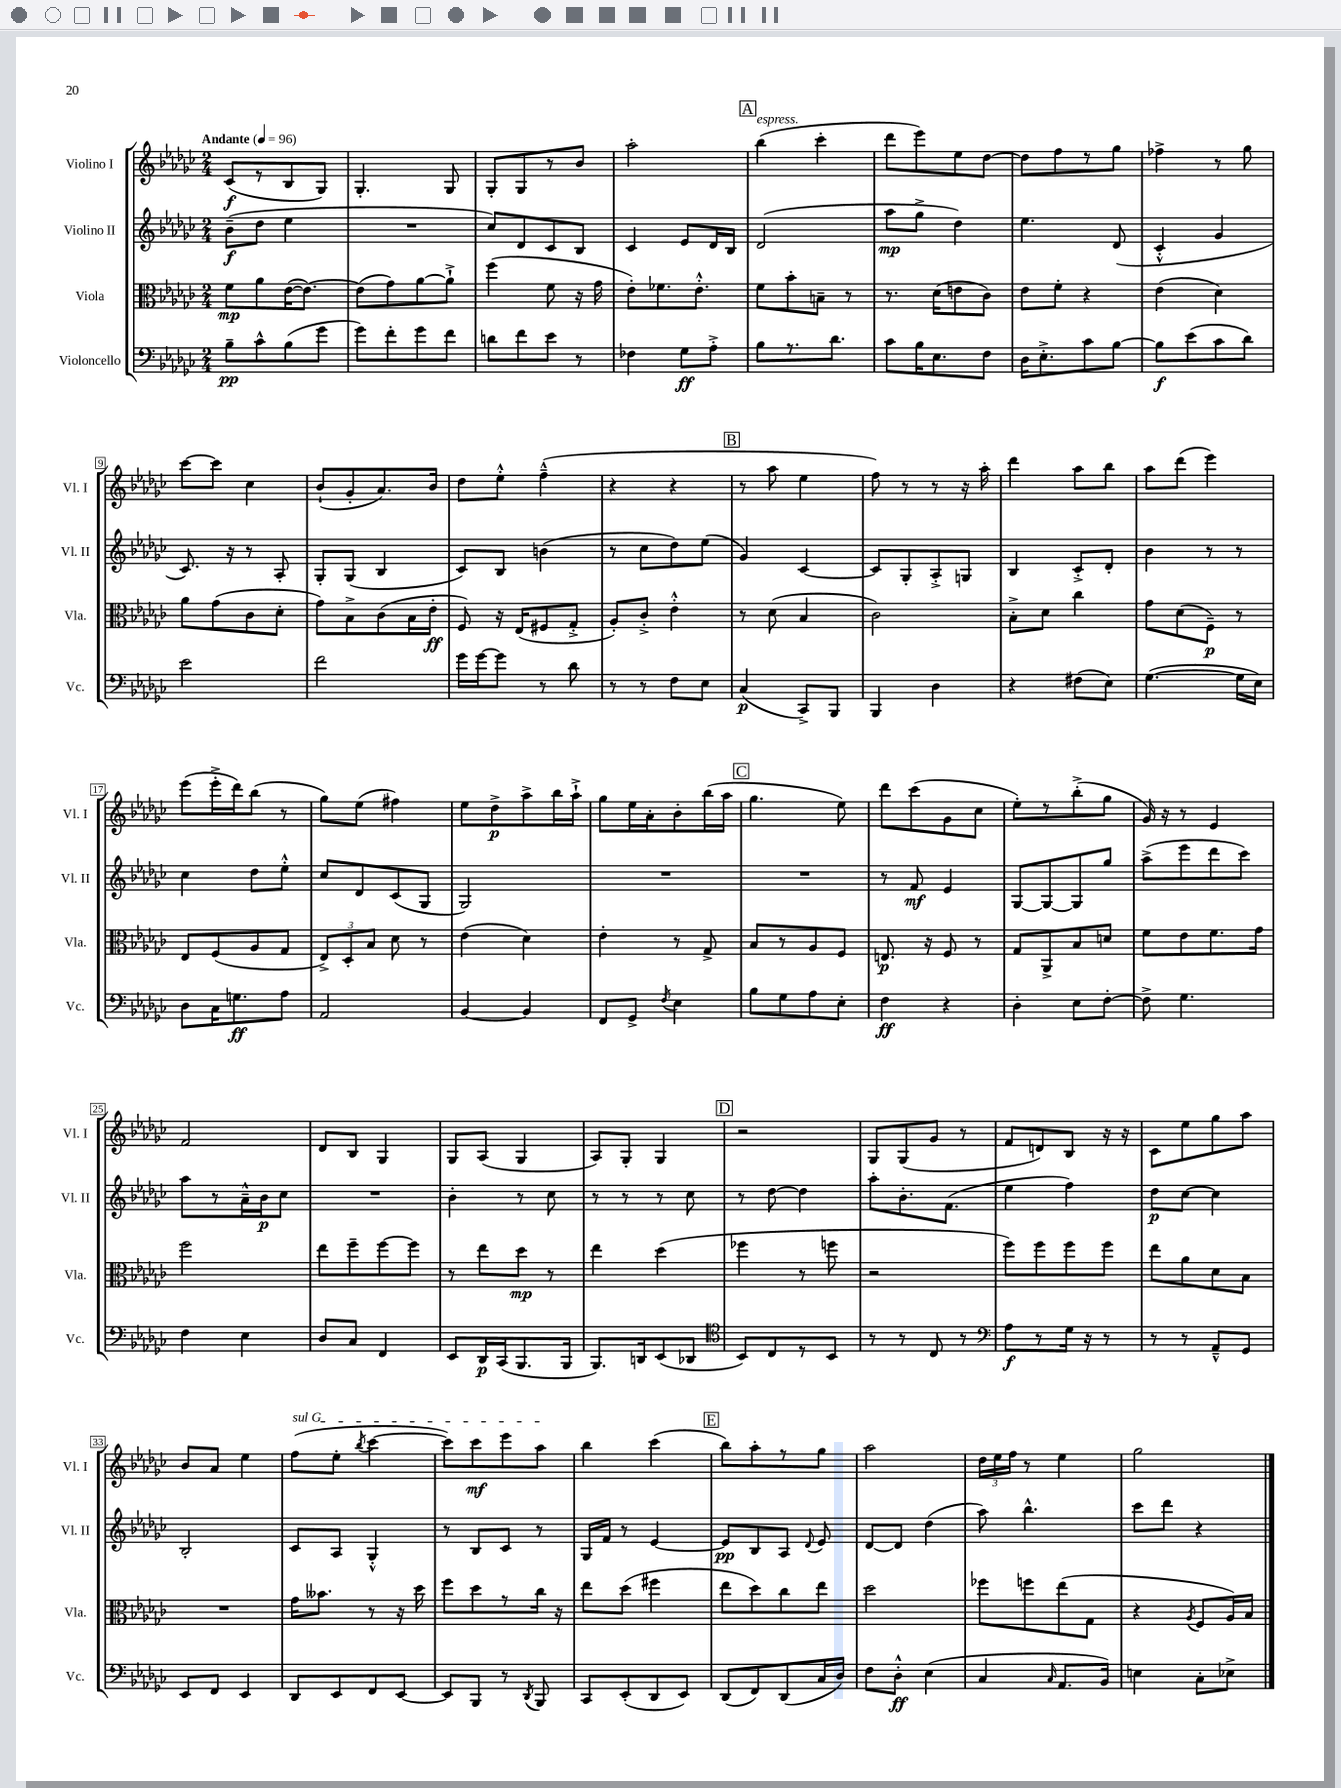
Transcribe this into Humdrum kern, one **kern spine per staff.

**kern	**kern	**kern	**kern
*staff4	*staff3	*staff2	*staff1
*clefF4	*clefC3	*clefG2	*clefG2
*k[b-e-a-d-g-c-]	*k[b-e-a-d-g-c-]	*k[b-e-a-d-g-c-]	*k[b-e-a-d-g-c-]
*M2/4	*M2/4	*M2/4	*M2/4
*MM96	*MM96	*MM96	*MM96
8B-~	8f	(8b-~	(8c-
8c-^^	8a-	8dd-	8r
(8B-	([16e-	4ee-	8B-
.	8.e-_)	.	.
8g-	.	.	8G-)
=	=	=	=
8g-)	(8e-]	2r	4.G-'
8f'	8g-)	.	.
8g-	[8a-	.	.
8f	8a-`^]	.	8G-
=	=	=	=
8d	(4ff	8cc-)	8G-'
8f	.	8d-	8G-
8e-	8f	8c-	8r
8r	16r	8B-	8b-
.	16g-	.	.
=	=	=	=
4F-	8e-')	4c-	2aa-'
.	8.f-	.	.
8G-	.	8e-	.
.	8.e-'^^	.	.
8A-'^	.	16d-	.
.	.	16B-	.
=	=	=	=
8B-	8f	(2d-	(4bb-
8.r	8b-'	.	.
.	8B~	.	4ccc-'
8.d-	.	.	.
.	8r	.	.
=	=	=	=
8c-	8.r	8aa-	8ddd-
16B-	.	8gg-^	8eee-)
8.E-	(16d-	.	.
.	8e	4dd-)	8ee-
8F	8c-)	.	[8dd-
=	=	=	=
16D-	8e-	4.ee-	8dd-]
8.E-'^	.	.	.
.	8f'	.	8ff
8c-	4r	.	8r
[8B-	.	(8d-	8gg-
=	=	=	=
8B-]	(4e-	4c-'^^	4ff-^
(8e-	.	.	.
8c-	4d-)	4g-	8r
8d-)	.	.	8gg-
=	=	=	=
2e-	8a-	8.c-)	[8ccc-
.	(8g-	.	8ccc-]
.	.	16r	.
.	8c-	8r	4cc-
.	8d-'	8A-'	.
=	=	=	=
2f	8g-)	8G-'	(8b-`
.	8B-^	(8G-	8g-'
.	(8c-	4B-	8.a-)
.	16B-	.	.
.	16e-'	.	16b-
=	=	=	=
16g-	8F)	8c-)	8dd-
[16g-	.	.	.
8g-]	16r	8B-	8ee-'^^
.	(16E-	.	.
8r	8F#	(4b	(4ff~^^
8d-	8G-'^	.	.
=	=	=	=
8r	8A-')	8r	4r
8r	8c-'^	8cc-	.
8F	4e-'^^	8dd-)	4r
8E-	.	(8ee-	.
=	=	=	=
(4C-	8r	4g-)	8r
.	(8d-	.	8aa-
8CC-^)	4B-	[4c-	4ee-
8BBB-	.	.	.
=	=	=	=
4BBB-	2c-)	8c-]	8ff)
.	.	8G-'	8r
4D-	.	8A-'^	8r
.	.	8G	16r
.	.	.	16aa-'
=	=	=	=
4r	8B-'^	4B-	4ddd-
.	8d-	.	.
(8F#	4cc-	8c-'^	8aa-
8E-)	.	8d-'	8bb-
=	=	=	=
([4.G-	8g-	4b-	8aa-
.	(8d-	.	(8ddd-
.	8F~)	8r	4eee-)
16G-]	8r	8r	.
16E-)	.	.	.
=	=	=	=
8D-	8E-	4cc-	(8eee-
16C-	(8F	.	16eee-'^
8.G	.	.	16ddd-)
.	8A-	8dd-	(8bb-
8A-	8G-	8ee-'^^	8r
=	=	=	=
2AA-	12E-^)	8cc-	8gg-)
.	12D-'	.	.
.	.	8d-	(8ee-
.	12B-	.	.
.	8d-	(8c-	4ff#)
.	8r	8G-	.
=	=	=	=
[4BB-	(4e-	2G-)	8ee-
.	.	.	8dd-^
4BB-]	4d-)	.	8aa-^
.	.	.	16bb-
.	.	.	16aa-`^
=	=	=	=
8FF	4e-'	2r	8gg-
8GG-^	.	.	16ee-
.	.	.	16a-'
8qF	.	.	.
4E-	8r	.	8b-'
.	8G-^	.	(16bb-
.	.	.	16aa-
=	=	=	=
8B-	8B-	2r	4.gg-
8G-	8r	.	.
8A-	8A-	.	.
8E-'	8F	.	8ee-)
=	=	=	=
4F	8.E	8r	8ddd-
.	.	8f	(8ccc-
.	16r	.	.
4r	8F	4e-	8g-
.	8r	.	8cc-
=	=	=	=
4D-'	8G-	[8G-	8ee-')
.	8AA-^	8G-_	8r
8E-	8B-	8G-]	(8bb-'^
[8F'	8d	8gg-	8gg-
=	=	=	=
8F^]	8f	(8aa-^	16g-)
.	.	.	16r
4.G-	8e-	8eee-	8r
.	8.f	8ddd-	4e-
.	.	8ccc-)	.
.	16g-	.	.
=	=	=	=
4F	2ff	8aa-	2f
.	.	8r	.
4E-	.	16a-~^^	.
.	.	16b-	.
.	.	8cc-	.
=	=	=	=
8D-	8ee-	2r	8d-
8C-	8ff~	.	8B-
4FF	[8ff	.	4G-
.	8ff]	.	.
=	=	=	=
8EE-	8r	4b-'	8G-
16DD-	8ee-	.	(8A-
(16CC-	.	.	.
8.BBB-	8dd-	8r	4G-
.	8r	8cc-	.
16BBB-	.	.	.
=	=	=	=
8.BBB-)	4ee-	8r	8A-)
.	.	8r	8G-'
16DD	.	.	.
(8EE-	(4dd-	8r	4G-
8DD-	.	8cc-	.
=	=	=	=
*clefC4	*	*	*
8BB-)	4ff-	8r	2r
8C-	.	[8dd-	.
8r	8r	4dd-]	.
8BB-	8ff	.	.
=	=	=	=
8r	2r	8aa-'	8G-
8r	.	8.b-'	(8G-
8C-	.	.	8g-
.	.	(8.f	.
8r	.	.	8r
=	=	=	=
*clefF4	*	*	*
8A-	8ff)	4ee-	8f
8r	8ff	.	8d)
16G-	8ff	4ff)	8B-
16r	.	.	.
8r	8ff	.	16r
.	.	.	16r
=	=	=	=
8r	8ee-	8dd-	8c-
8r	8a-	[8cc-	8ee-
8AA-~^^	8d-	4cc-]	8gg-
8GG-	8B-	.	8aa-
=	=	=	=
8EE-	2r	2B-'	8b-
8FF	.	.	8a-
4EE-	.	.	4ee-
=	=	=	=
8DD-	16g-	8c-	(8ff
.	8.b--	.	.
8EE-	.	8A-	8ee-'
.	.	.	8qbb-
8FF	8r	4G-'^^	[4ccc-
[8EE-	16r	.	.
.	16dd-	.	.
=	=	=	=
8EE-]	8ff	8r	8ccc-])
8BBB-	8dd-	8B-	8ccc-
8r	8r	8c-	8eee-
8qDD-	.	.	.
8BBB-	16cc-	8r	8aa-
.	16r	.	.
=	=	=	=
8CC-	8ee-	16G-	4bb-
.	.	16f	.
(8EE-'	(8dd-	8r	.
8DD-	4ff#	[4e-	(4ccc-
8EE-)	.	.	.
=	=	=	=
(8DD-	8ee-	8e-]	8bb-)
8FF)	8dd-)	8B-	8aa-'
(8DD-	8cc-	8A-	8r
.	.	8qqd-	.
16C-	8ee-	8e-	8gg-
16D-)	.	.	.
=	=	=	=
8F	2dd-	[8d-	2aa-
8D-'^^	.	8d-]	.
(4E-	.	(4dd-	.
=	=	=	=
4C-	8ff-	8aa-)	24dd-
.	.	.	24ee-
.	.	.	24ff
.	8ff	4.bb-^^	8r
16qqC-	.	.	.
8.AA-	(8ee-	.	4ee-
.	8G-	.	.
16BB-)	.	.	.
=	=	=	=
4E	4r	8ccc-	2gg-
.	.	8ddd-	.
.	8qA-	.	.
8C-'	8F	4r	.
8E-^	16A-)	.	.
.	16B-	.	.
==	==	==	==
*-	*-	*-	*-
